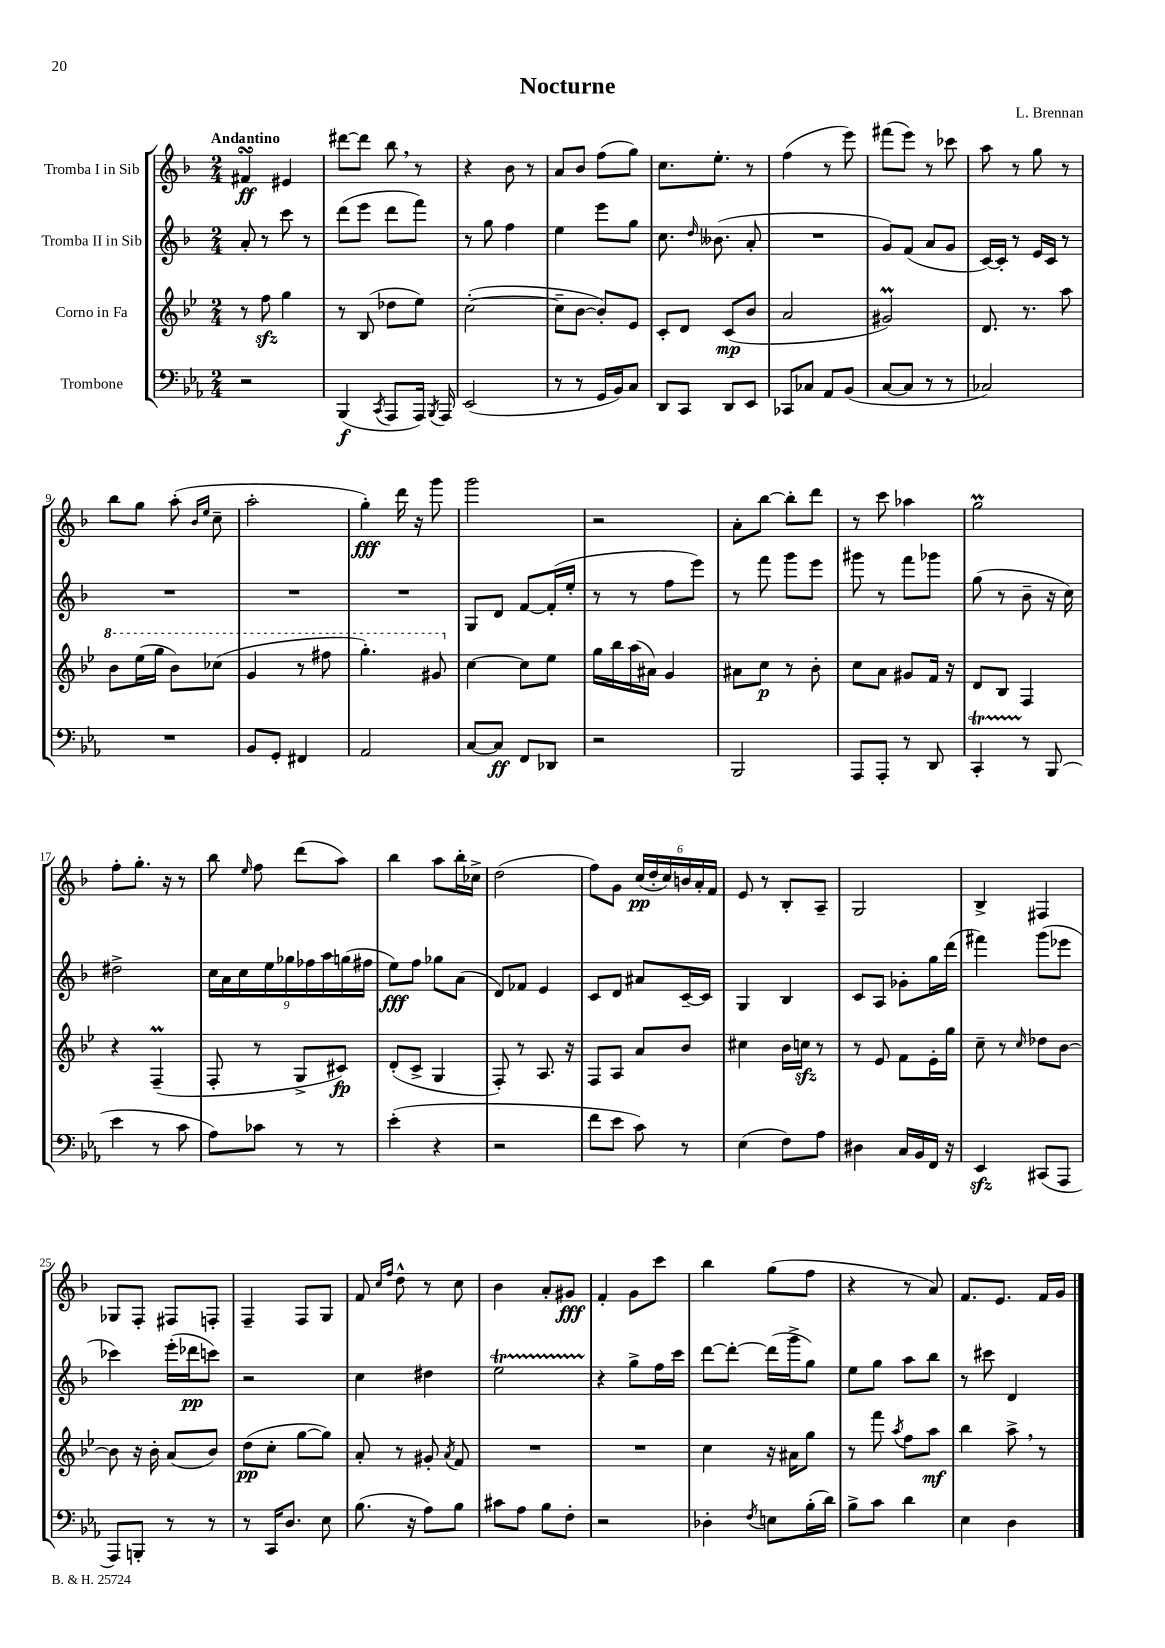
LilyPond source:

\header { title = "Nocturne" composer = "L. Brennan" }
<<
\new StaffGroup <<
\new Staff = "s0" \with { instrumentName = "Tromba I in Sib" } {
    \clef treble \key f \major \numericTimeSignature \time 2/4 \tempo "Andantino"
    \autoBeamOff fis'4\turn\ff eis'4 |
    dis'''8[~ dis'''8] bes''8 \breathe r8 |
    r4 bes'8 r8 |
    a'8[ bes'8] f''8[( g''8]) |
    c''8.[ e''8.]-. r8 |
    f''4( r8 e'''8) |
    fis'''8[( e'''8]) r8 ces'''8 |
    a''8 r8 g''8 r8 |
    bes''8[ g''8] a''8-.( \grace { bes'16[ e''16] } c''8-- |
    a''2-. |
    g''4-.\fff) d'''16 r16 g'''8 |
    g'''2 |
    r2 |
    a'8[-. bes''8]~ bes''8[-. d'''8] |
    r8 c'''8 aes''4 |
    g''2\prall |
    f''8[-. g''8.]-. r16 r8 |
    bes''8 \grace { e''16 } f''8 d'''8[( a''8]) |
    bes''4 a''8[ bes''16-. ces''16]-> |
    d''2( |
    f''8[) g'8] \tuplet 6/4 { c''16[\pp( d''16-. c''16) b'16 a'16-. f'16] } |
    e'8 r8 bes8[-. a8]-- |
    g2 |
    bes4-> fis4 |
    ges8[ f8]-. fis8[ f8]-. |
    f4-- f8[ g8] |
    f'8 \grace { c''16[ f''16] } d''8-^ r8 c''8 |
    bes'4 a'8[-. gis'8]\fff |
    f'4-. g'8[ c'''8] |
    bes''4 g''8[( f''8] |
    r4 r8 a'8) |
    f'8.[ e'8.] f'16[ g'16] \bar "|." |
}
\new Staff = "s1" \with { instrumentName = "Tromba II in Sib" } {
    \clef treble \key f \major \numericTimeSignature \time 2/4
    \autoBeamOff a'8-. r8 c'''8 r8 |
    d'''8[( e'''8] d'''8[ f'''8]) |
    r8 g''8 f''4 |
    e''4 e'''8[ g''8] |
    c''8. \grace { d''16 } beses'8.( a'8-. |
    R2 |
    g'8[) f'8]( a'8[ g'8] |
    c'16[~) c'16]-. r8 e'16[ c'16] r8 |
    R2 |
    R2 |
    R2 |
    g8[ d'8] f'8[~ f'16-.( e''16]-. |
    r8 r8 f''8[ e'''8]) |
    r8 f'''8 g'''8[ e'''8] |
    gis'''8 r8 f'''8[ ges'''8] |
    g''8( r8 bes'8-- r16 c''16) |
    dis''2-> |
    \tuplet 9/8 { c''16[ a'16 c''16 e''16 ges''16 fes''16 a''16 g''16( fis''16] } |
    e''8[\fff) f''8] ges''8[ a'8]( |
    d'8[) fes'8] e'4 |
    c'8[ d'8] ais'8[ c'16~-- c'16] |
    g4 bes4 |
    c'8[ a8] ges'8[-. g''16 d'''16]( |
    fis'''4) g'''8[( ees'''8] |
    ces'''4) e'''16[-.( des'''16\pp c'''8]) |
    r2 |
    c''4 dis''4 |
    e''2\startTrillSpan |
    r4\stopTrillSpan g''8[-> f''16 c'''16] |
    d'''8[~ d'''8]~-. d'''16[( g'''16-> g''8]) |
    e''8[ g''8] a''8[ bes''8] |
    r8 cis'''8 d'4 \bar "|." |
}
\new Staff = "s2" \with { instrumentName = "Corno in Fa" } {
    \clef treble \key bes \major \numericTimeSignature \time 2/4
    \autoBeamOff r8 f''8\sfz g''4 |
    r8 bes8( des''8[ ees''8]) |
    c''2~-.( |
    c''8[-- bes'8]~ bes'8[-.) ees'8] |
    c'8[-. d'8] c'8[\mp( bes'8] |
    a'2 |
    gis'2\prall) |
    d'8. r8. a''8 |
    \ottava #1 bes''8[ ees'''16( g'''16] bes''8[) ces'''8]( |
    g''4 r8 fis'''8 |
    g'''4.-.) gis''8 \ottava #0 |
    c''4~ c''8[ ees''8] |
    g''16[ bes''16 a''16( ais'16]) g'4 |
    ais'8[ c''8]\p r8 bes'8-. |
    c''8[ a'8] gis'8[ f'16] r16 |
    d'8[ bes8] f4 |
    r4 f4--\prall( |
    f8-. r8 g8[-> cis'8]\fp) |
    d'8[-.( c'8]-> g4 |
    f8-.) r8 a8. r16 |
    f8[ a8] a'8[ bes'8] |
    cis''4 bes'16[ c''16]\sfz r8 |
    r8 ees'8 f'8[ ees'16-. g''16] |
    c''8-- r8 \grace { c''16 } des''8[ bes'8]~ |
    bes'8 r16 bes'16-. a'8[( bes'8]) |
    d''8[\pp( c''8]-. g''8[~ g''8]) |
    a'8-. r8 gis'8-. \acciaccatura { a'8 } f'8 |
    R2 |
    R2 |
    c''4 r16 ais'16[ g''8] |
    r8 f'''8 \acciaccatura { a''8 } f''8[ a''8]\mf |
    bes''4 a''8-> \breathe r8 \bar "|." |
}
\new Staff = "s3" \with { instrumentName = "Trombone" } {
    \clef bass \key ees \major \numericTimeSignature \time 2/4
    \autoBeamOff r2 |
    bes,,4\f( \acciaccatura { c,8 } aes,,8[ aes,,16]) \acciaccatura { bes,,8 } aes,,16 |
    ees,2( |
    r8 r8 g,16[ bes,16) c8] |
    d,8[ c,8] d,8[ ees,8] |
    ces,8[ ces8] aes,8[ bes,8]( |
    c8[~ c8] r8 r8 |
    ces2) |
    R2 |
    bes,8[ g,8]-. fis,4 |
    aes,2 |
    c8[~ c8]\ff f,8[ des,8] |
    r2 |
    bes,,2 |
    aes,,8[ aes,,8]-. r8 d,8 |
    c,4-.\startTrillSpan r8\stopTrillSpan bes,,8( |
    ees'4 r8 c'8 |
    aes8[) ces'8] r8 r8 |
    ees'4-.( r4 |
    r2 |
    f'8[ ees'8] c'8) r8 |
    ees4( f8[) aes8] |
    dis4 c16[ bes,16 f,16] r16 |
    ees,4\sfz cis,8[( aes,,8] |
    aes,,8[) b,,8]-. r8 r8 |
    r8 c,16[ d8.] ees8 |
    bes8.( r16 aes8[) bes8] |
    cis'8[ aes8] bes8[ f8]-. |
    r2 |
    des4-. \acciaccatura { f8 } e8[ bes16-.( d'16]) |
    bes8[-> c'8] d'4 |
    ees4 d4 \bar "|." |
}
>>
>>
